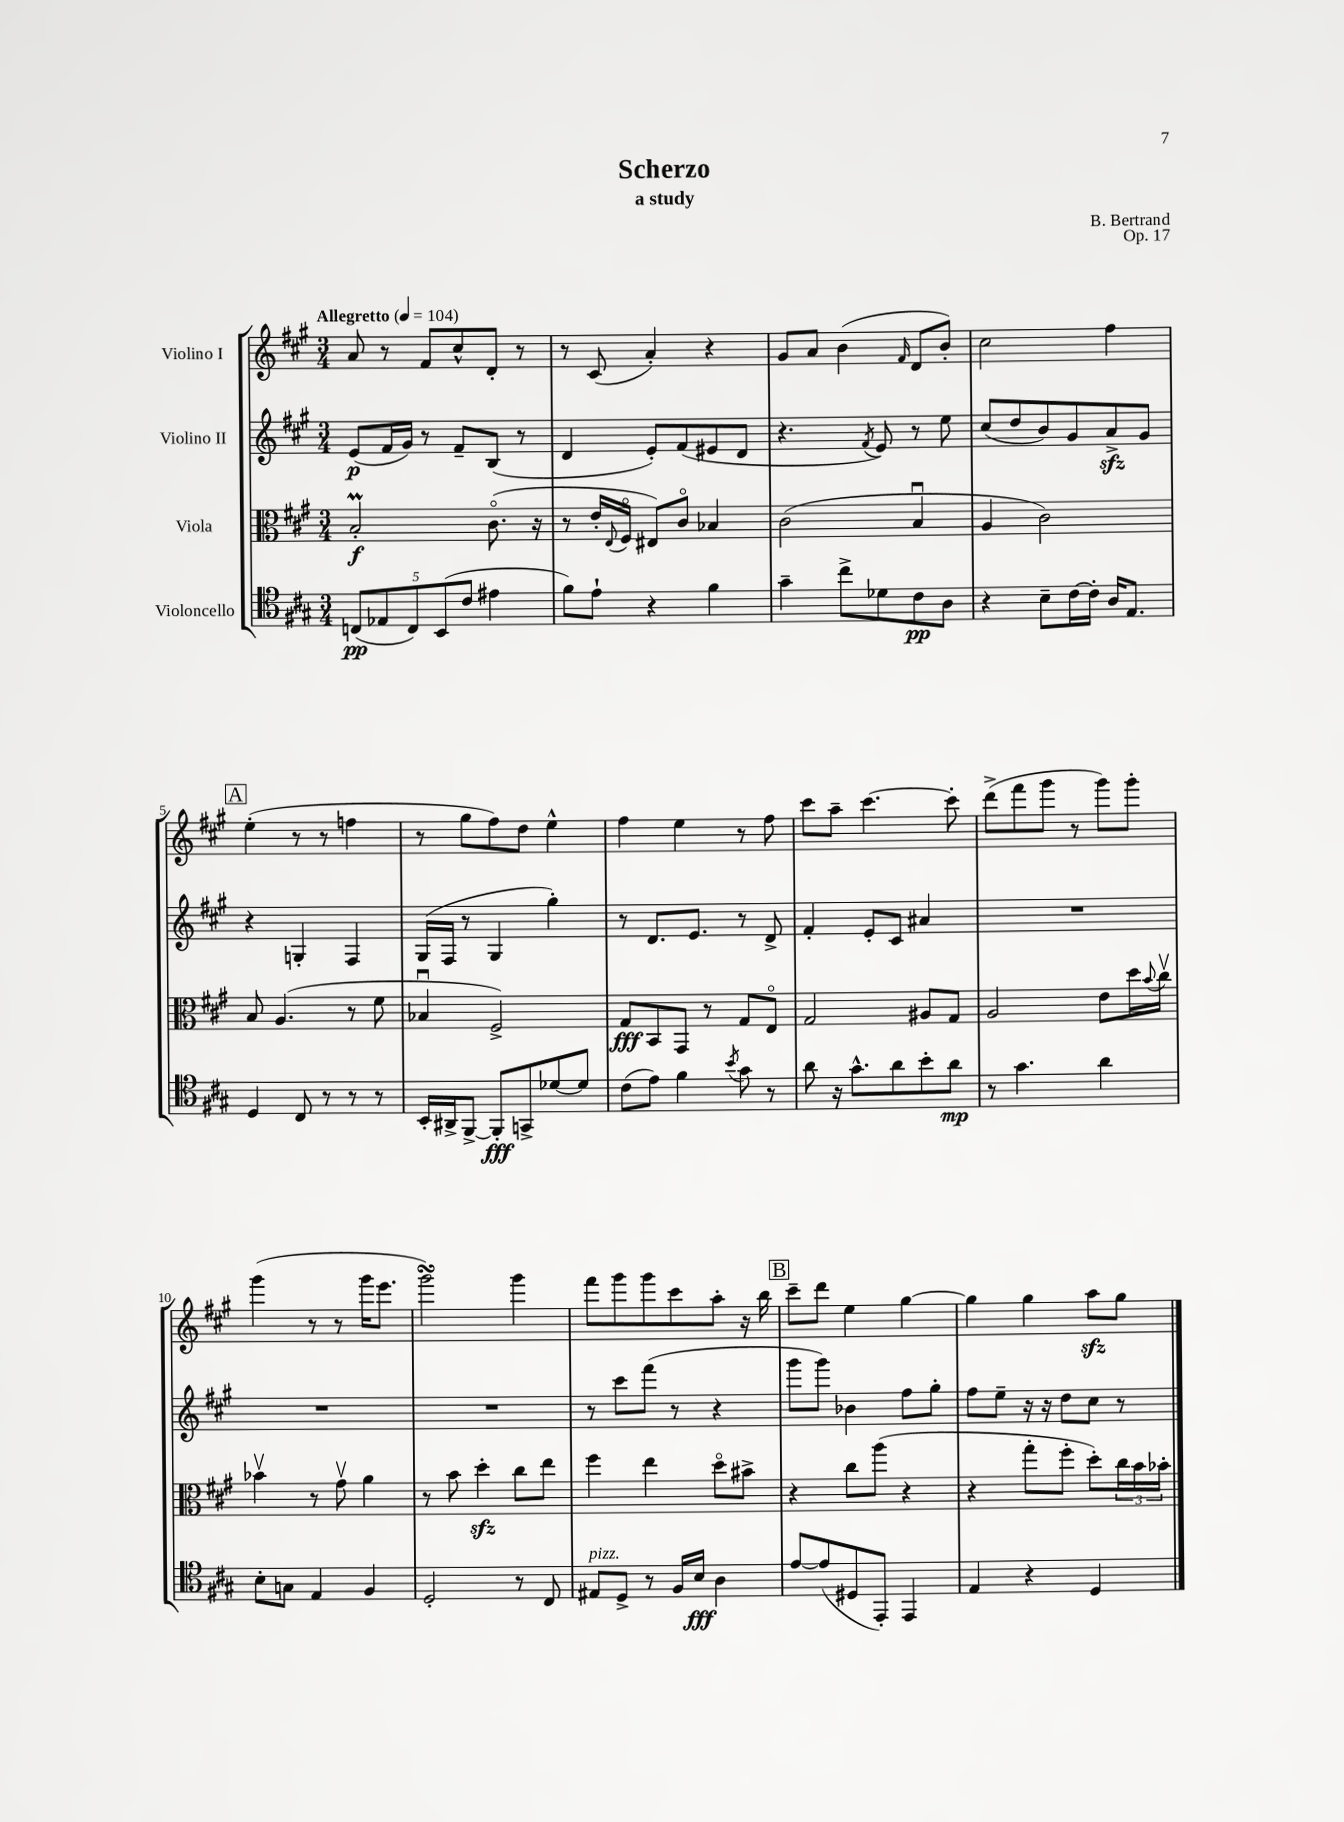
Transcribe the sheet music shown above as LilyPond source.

\header { title = "Scherzo" composer = "B. Bertrand" subtitle = "a study" opus = "Op. 17" }
<<
\new StaffGroup <<
\new Staff = "s0" \with { instrumentName = "Violino I" } {
    \clef treble \key a \major \numericTimeSignature \time 3/4 \tempo "Allegretto" 4 = 104
    a'8 r8 fis'8 cis''8-^ d'8-. r8 |
    r8 cis'8( a'4-.) r4 |
    gis'8 a'8 b'4( \grace { fis'16 } d'8 b'8-.) |
    cis''2 fis''4 |
    \mark \markup { \box "A" } e''4-.( r8 r8 f''4 |
    r8 gis''8 fis''8) d''8 e''4-^ |
    fis''4 e''4 r8 fis''8 |
    cis'''8 a''8-- cis'''4.~ cis'''8-. |
    d'''8->( fis'''8 gis'''8 r8 gis'''8) gis'''8-. |
    gis'''4( r8 r8 gis'''16 e'''8. |
    gis'''2\turn) gis'''4 |
    fis'''8 gis'''8 gis'''8 cis'''8 a''8-. r16 b''16 |
    \mark \markup { \box "B" } cis'''8-- d'''8 e''4 gis''4~ |
    gis''4 gis''4 a''8\sfz gis''8 \bar "|." |
}
\new Staff = "s1" \with { instrumentName = "Violino II" } {
    \clef treble \key a \major \numericTimeSignature \time 3/4
    e'8\p( fis'16 gis'16) r8 fis'8-- b8( r8 |
    d'4 e'8-.) fis'8( eis'8 d'8 |
    r4. \acciaccatura { fis'8 } e'8) r8 e''8 |
    cis''8( d''8 b'8) gis'8 a'8->\sfz gis'8 |
    \mark \markup { \box "A" } r4 g4-. fis4 |
    gis16( fis16 r8 gis4 gis''4-.) |
    r8 d'8. e'8. r8 d'8-> |
    fis'4-. e'8-. cis'8 ais'4 |
    R2. |
    R2. |
    R2. |
    r8 cis'''8 fis'''8( r8 r4 |
    \mark \markup { \box "B" } gis'''8 gis'''8) bes'4 fis''8 gis''8-. |
    fis''8 e''8-- r16 r16 d''8 cis''8 r8 \bar "|." |
}
\new Staff = "s2" \with { instrumentName = "Viola" } {
    \clef alto \key a \major \numericTimeSignature \time 3/4
    b2-.\prall\f cis'8.\flageolet( r16 |
    r8 e'16-. \appoggiatura { e8 } fis16\flageolet eis8) cis'8\flageolet bes4 |
    cis'2( b4\downbow |
    a4 cis'2) |
    \mark \markup { \box "A" } b8 a4.( r8 fis'8 |
    bes4\downbow fis2->) |
    gis8\fff b,8 gis,8 r8 gis8 e8\flageolet |
    gis2 ais8 gis8 |
    a2 e'8 d''16 \appoggiatura { b'8 } cis''16\upbow |
    bes'4\upbow r8 gis'8\upbow a'4 |
    r8 b'8 d''4-.\sfz cis''8 e''8 |
    fis''4 e''4 d''8\flageolet bis'8-> |
    \mark \markup { \box "B" } r4 cis''8 a''8( r4 |
    r4 gis''8-. fis''8-. d''8-.) \tuplet 3/2 { cis''16 b'16 bes'16-. } \bar "|." |
}
\new Staff = "s3" \with { instrumentName = "Violoncello" } {
    \clef tenor \key a \major \numericTimeSignature \time 3/4
    \tuplet 5/4 { c8\pp( ees8 c8) b,8( cis'8 } eis'4 |
    fis'8) e'8-! r4 fis'4 |
    gis'4-- cis''8-> des'8 cis'8\pp a8 |
    r4 b8-- cis'16~ cis'16-. a16 e8. |
    \mark \markup { \box "A" } d4 cis8 r8 r8 r8 |
    b,16-. ais,16-> fis,8~-> fis,8-.\fff g,8-> des'8~ des'8 |
    cis'8( e'8) fis'4 \acciaccatura { b'8 } gis'8 r8 |
    a'8 r16 gis'8.-^ a'8 b'8-. a'8\mp |
    r8 gis'4. a'4 |
    b8-. g8 e4 fis4 |
    d2-. r8 cis8 |
    eis8^\markup { \italic "pizz." } d8-> r8 fis16 b16\fff a4 |
    \mark \markup { \box "B" } e'8~ e'8( dis8 e,8-.) e,4 |
    e4 r4 d4 \bar "|." |
}
>>
>>
